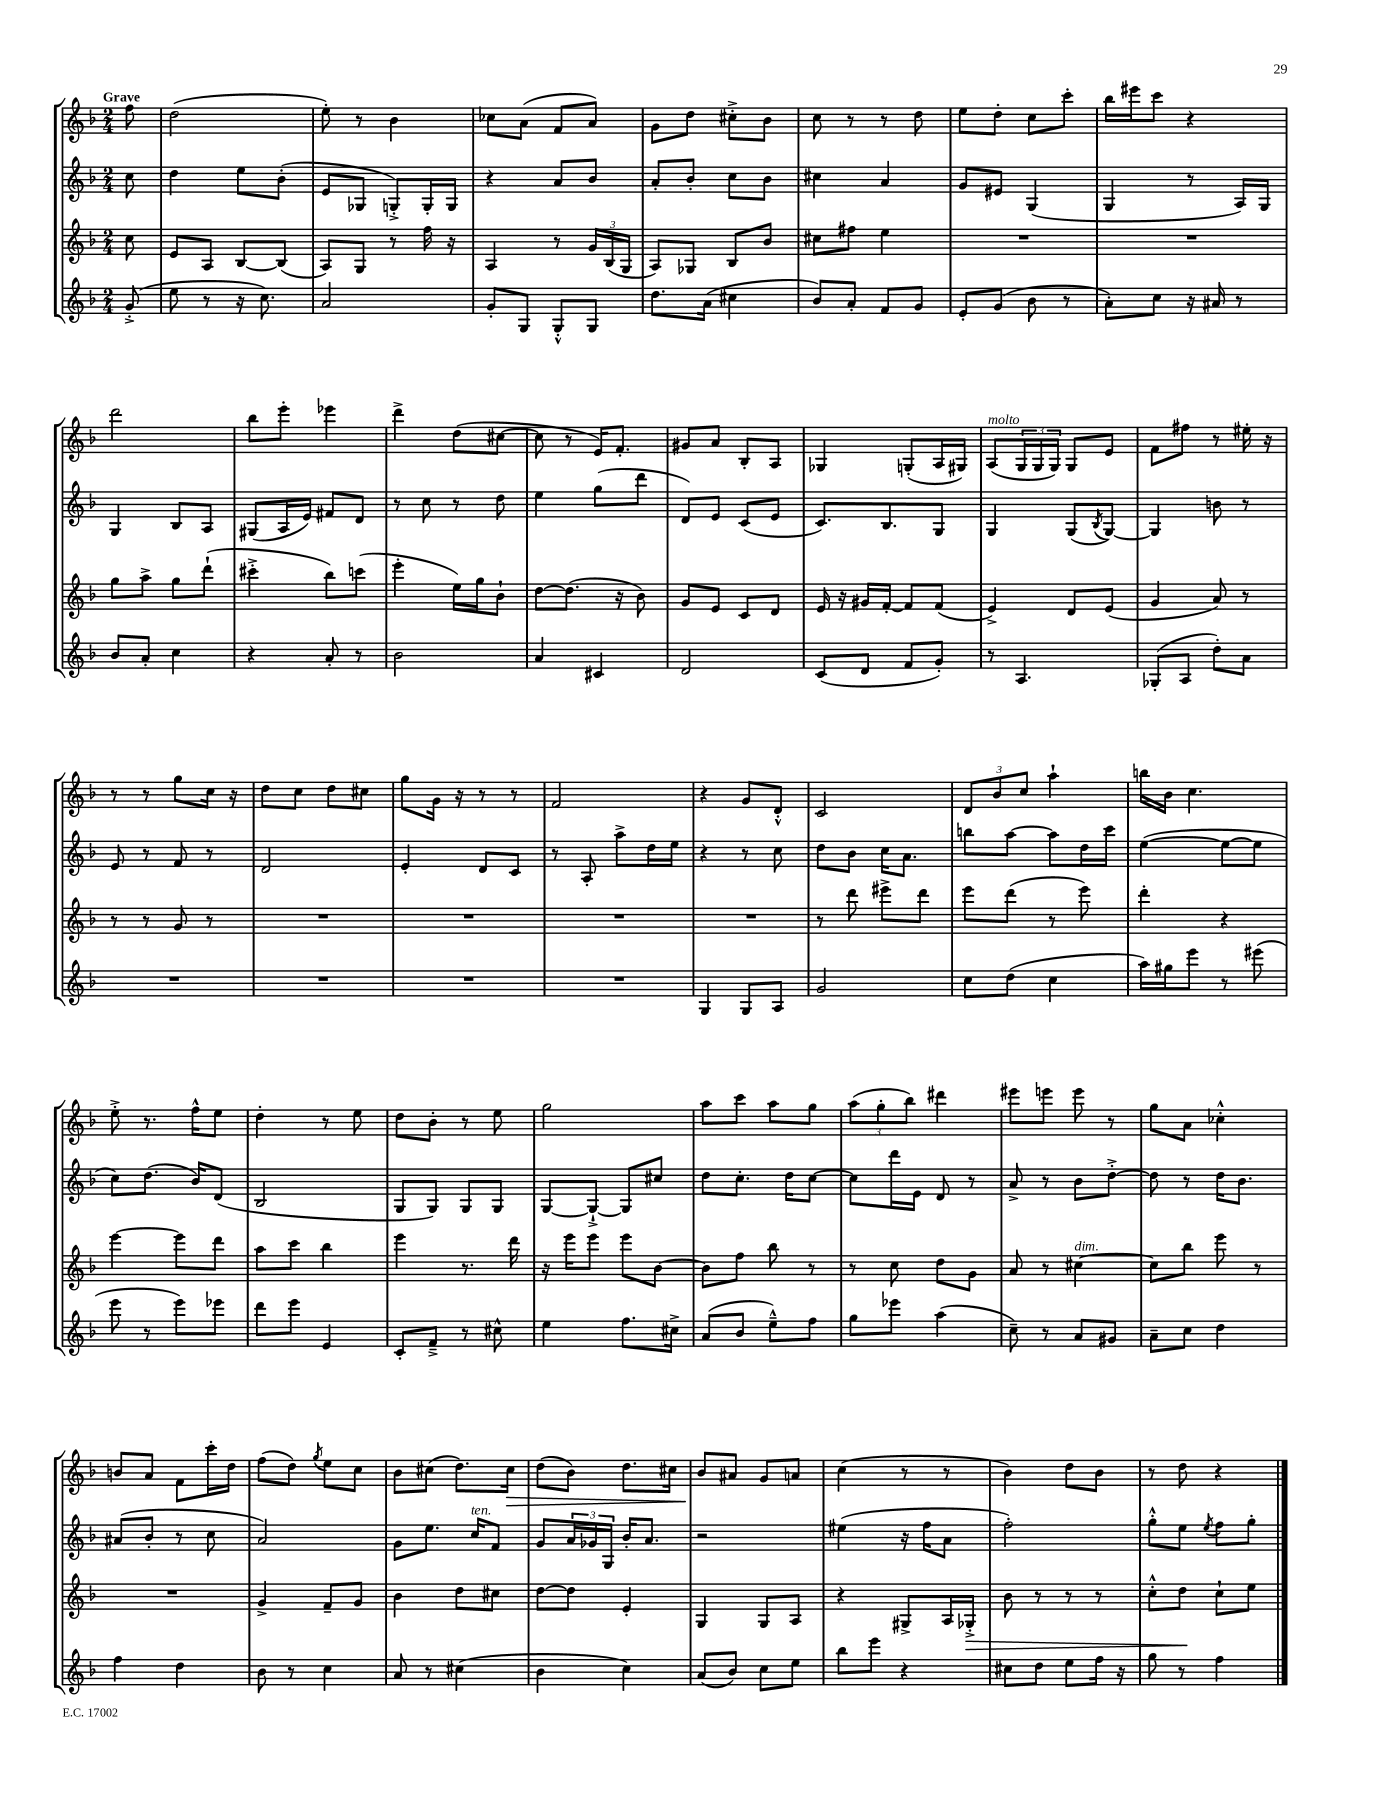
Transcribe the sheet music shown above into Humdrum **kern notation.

**kern	**kern	**kern	**kern
*staff4	*staff3	*staff2	*staff1
*clefG2	*clefG2	*clefG2	*clefG2
*k[b-]	*k[b-]	*k[b-]	*k[b-]
*M2/4	*M2/4	*M2/4	*M2/4
(8g'^	8cc	8cc	8ff
=	=	=	=
8ee	8e	4dd	(2dd
8r	8A	.	.
16r	[8B-	8ee	.
8.cc)	.	.	.
.	(8B-]	(8b-'	.
=	=	=	=
2a	8A)	8e	8ee')
.	8G	8G-	8r
.	8r	8G'^)	4b-
.	16ff	16G'	.
.	16r	16G	.
=	=	=	=
8g'	4A	4r	8cc-
8G	.	.	(8a
8G'^^	8r	8a	8f
8G	24g	8b-	8a)
.	(24B-	.	.
.	24G	.	.
=	=	=	=
8.dd	8A)	8a'	8g
.	8G-	8b-'	8dd
(16a	.	.	.
4cc#	8B-	8cc	8cc#'^
.	8b-	8b-	8b-
=	=	=	=
8b-)	8cc#	4cc#	8cc
8a'	8ff#	.	8r
8f	4ee	4a	8r
8g	.	.	8dd
=	=	=	=
8e'	2r	8g	8ee
(8g	.	8e#	8dd'
8b-	.	(4G	8cc
8r	.	.	8ccc'
=	=	=	=
8a')	2r	4G	16bb-
.	.	.	16eee#
8cc	.	.	8ccc
16r	.	8r	4r
16a#	.	.	.
8r	.	16A)	.
.	.	16G	.
=	=	=	=
8b-	8gg	4G	2ddd
8a'	8aa^	.	.
4cc	8gg	8B-	.
.	(8ddd`	8A	.
=	=	=	=
4r	4ccc#'^	(8G#	8bb-
.	.	16A	8eee'
.	.	16e)	.
8a'	8bb-)	8f#	4eee-
8r	(8ccc	8d	.
=	=	=	=
2b-	4eee'	8r	4ddd^
.	.	8cc	.
.	16ee)	8r	(8dd
.	16gg	.	.
.	8b-`	8dd	[8cc#
=	=	=	=
4a	[8dd	4ee	8cc#]
.	(8.dd]	.	8r
4c#	.	(8gg	16e)
.	16r	.	8.f'
.	8b-)	8ddd	.
=	=	=	=
2d	8g	8d)	8g#
.	8e	8e	8a
.	8c	(8c	8B-'
.	8d	8e	8A
=	=	=	=
(8c	16e	8.c)	4G-
.	16r	.	.
8d	16g#	.	.
.	[16f'	8.B-	.
8f	8f]	.	(8G'
8g')	(8f	8G	16A
.	.	.	16G#)
=	=	=	=
8r	4e^)	4G	(8A
4.A	.	.	24G
.	.	.	24G
.	.	.	24G)
.	8d	(8G	8G
.	.	8qB-	.
.	(8e	[8G)	8e
=	=	=	=
(8G-'	4g	4G]	8f
8A	.	.	8ff#
8dd')	8a)	8b	8r
8a	8r	8r	16ee#'
.	.	.	16r
=	=	=	=
2r	8r	8e	8r
.	8r	8r	8r
.	8g	8f	8gg
.	8r	8r	16cc
.	.	.	16r
=	=	=	=
2r	2r	2d	8dd
.	.	.	8cc
.	.	.	8dd
.	.	.	8cc#
=	=	=	=
2r	2r	4e'	8gg
.	.	.	16g
.	.	.	16r
.	.	8d	8r
.	.	8c	8r
=	=	=	=
2r	2r	8r	2f
.	.	8A'	.
.	.	8aa^	.
.	.	16dd	.
.	.	16ee	.
=	=	=	=
4G	2r	4r	4r
8G	.	8r	8g
8A	.	8cc	8d'^^
=	=	=	=
2g	8r	8dd	2c
.	8ddd	8b-	.
.	8eee#^	16cc	.
.	.	8.a	.
.	8ddd	.	.
=	=	=	=
8cc	8eee	8bb	12d
.	.	.	12b-
(8dd	(8ddd	[8aa	.
.	.	.	12cc
4cc	8r	8aa]	4aa`
.	8eee)	16dd	.
.	.	16ccc	.
=	=	=	=
16aa)	4ddd'	([4ee	16bb
16gg#	.	.	16b-
8eee	.	.	4.cc
8r	4r	8ee_	.
(8eee#	.	8ee]	.
=	=	=	=
8eee	[4eee	8cc)	8ee'^
8r	.	(8.dd	8.r
8eee)	8eee]	.	.
.	.	16b-)	16ff^^
8eee-	8ddd	(8d	8ee
=	=	=	=
8ddd	8aa	2B-	4dd'
8eee	8ccc	.	.
4e	4bb-	.	8r
.	.	.	8ee
=	=	=	=
8c'	4eee	8G	8dd
8f~^	.	8G)	8b-'
8r	8.r	8G	8r
8cc#^^	.	8G	8ee
.	16ddd	.	.
=	=	=	=
4ee	16r	[8G	2gg
.	16eee	.	.
.	8eee	8G`^_	.
8.ff	8eee	8G]	.
.	[8b-	8cc#	.
16cc#^	.	.	.
=	=	=	=
(8a	8b-]	8dd	8aa
8b-	8ff	8.cc'	8ccc
8ee~^^)	8bb-	.	8aa
.	.	16dd	.
8ff	8r	[8cc	8gg
=	=	=	=
8gg	8r	8cc]	(12aa
.	.	.	12gg'
8eee-	8cc	16ddd	.
.	.	.	12bb-)
.	.	16e	.
(4aa	8dd	8d	4ddd#
.	8g	8r	.
=	=	=	=
8cc~)	8a	8a^	8eee#
8r	8r	8r	8eee
8a	[4cc#	8b-	8eee
8g#	.	[8dd'^	8r
=	=	=	=
8a~	8cc#]	8dd]	8gg
8cc	8bb-	8r	8a
4dd	8eee	16dd	4cc-'^^
.	.	8.b-	.
.	8r	.	.
=	=	=	=
4ff	2r	(8a#	8b
.	.	8b-'	8a
4dd	.	8r	8f
.	.	8cc	16ccc'
.	.	.	16dd
=	=	=	=
8b-	4g^	2a)	(8ff
8r	.	.	8dd)
.	.	.	8qgg
4cc	8f~	.	8ee
.	8g	.	8cc
=	=	=	=
8a	4b-	8g	8b-
8r	.	8.ee	(8cc#
(4cc#	8dd	.	8.dd)
.	.	16cc	.
.	8cc#	8f	.
.	.	.	16cc#
=	=	=	=
4b-	[8dd	8g	(8dd
.	8dd]	24a	8b-)
.	.	24g-	.
.	.	24G	.
4cc)	4e'	16b-'	8.dd
.	.	8.a	.
.	.	.	16cc#
=	=	=	=
(8a	4G	2r	8b-
8b-)	.	.	8a#
8cc	8G	.	8g
8ee	8A	.	8a
=	=	=	=
8bb-	4r	(4ee#	(4cc
8eee	.	.	.
4r	8G#^	16r	8r
.	.	16ff	.
.	16A	8a	8r
.	16G-'^	.	.
=	=	=	=
8cc#	8b-	2ff')	4b-)
8dd	8r	.	.
8ee	8r	.	8dd
16ff	8r	.	8b-
16r	.	.	.
=	=	=	=
8gg	8cc'^^	8gg'^^	8r
8r	8dd	8ee	8dd
.	.	8qee	.
4ff	8cc`	8ff	4r
.	8ee	8gg'	.
==	==	==	==
*-	*-	*-	*-
